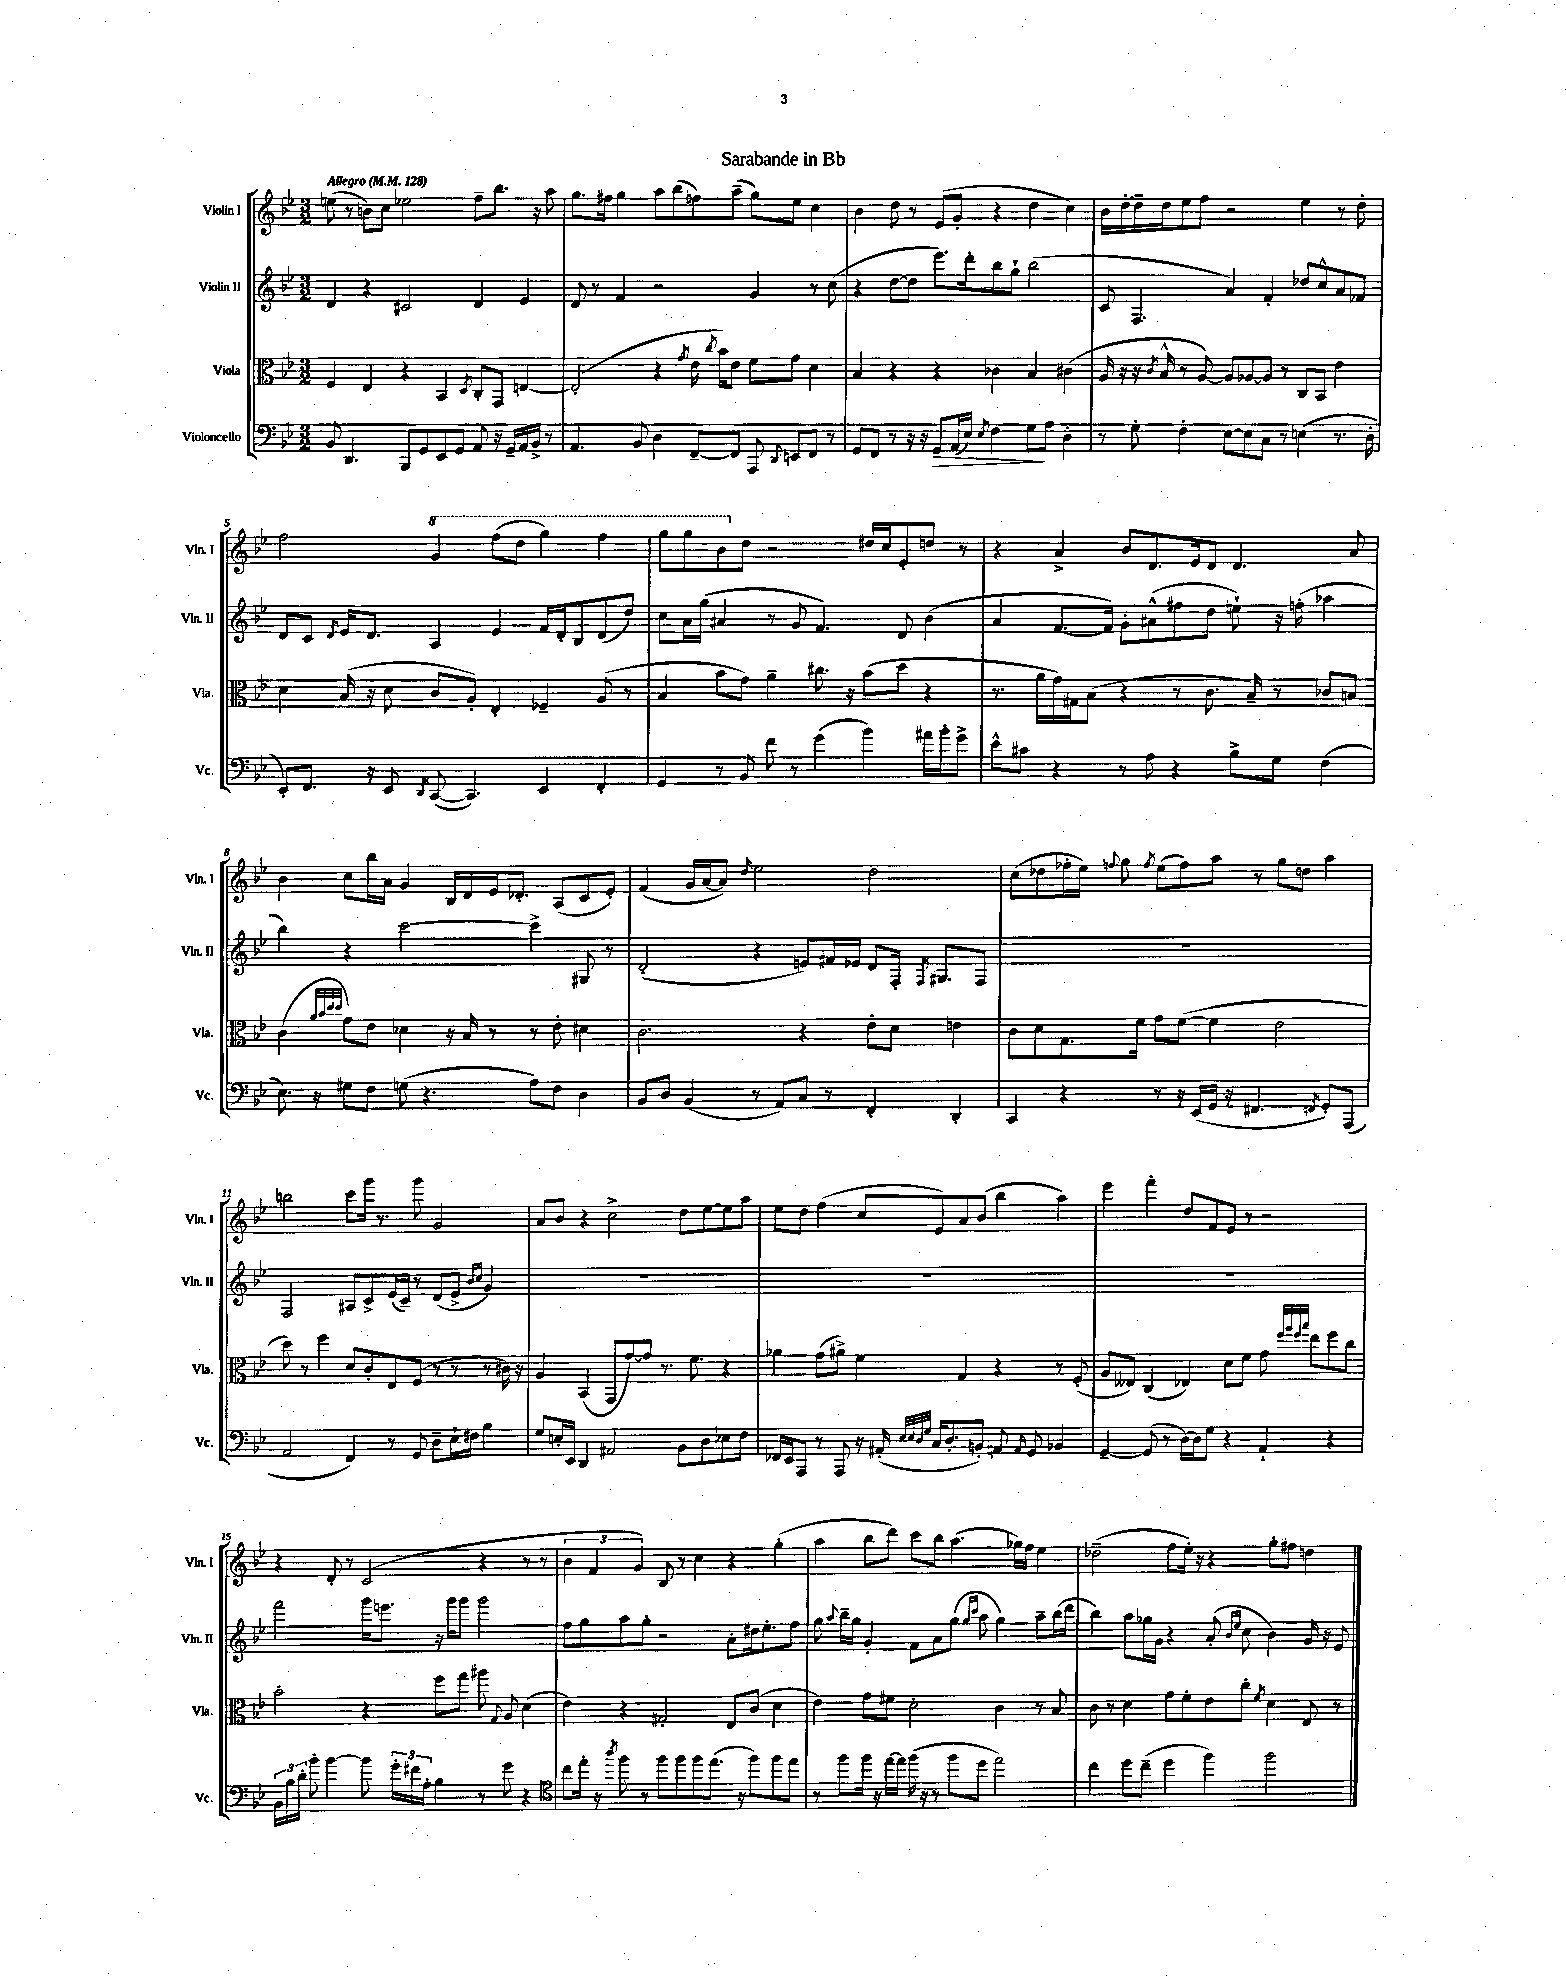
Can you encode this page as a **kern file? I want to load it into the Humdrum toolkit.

**kern	**kern	**kern	**kern
*staff4	*staff3	*staff2	*staff1
*clefF4	*clefC3	*clefG2	*clefG2
*k[b-e-]	*k[b-e-]	*k[b-e-]	*k[b-e-]
*M3/2	*M3/2	*M3/2	*M3/2
*MM128	*MM128	*MM128	*MM128
8BB-/	4F/	4d/	(8ee\
4.DD/	.	.	8r
.	4E-/	4r	8b\L)
.	.	.	8cc\J
8BBB-/L	4r	2c#/	2ee-\
8GG/	.	.	.
8EE-/	4BB-/	.	.
8GG/J	.	.	.
.	8qD/	.	.
8AA/	8C'/L	4d/	8ff~\L
16r	8GG/J	.	8.bb-\J
16GG~/LL	.	.	.
16AA/	[4E/	4e-/	.
16BB-^/JJ	.	.	16r
8r	.	.	8aa\
=	=	=	=
4.AA/	(2E'/]	8d/	8.gg\L
.	.	8r	.
.	.	.	16ff#\Jk
.	.	4f/	4gg\
8BB-/	.	.	.
4D\	4r	2r	8aa\L
.	.	.	(8bb-\
.	8qg/	.	.
[8FF~/L	16e-\	.	8ff\)
.	8qcc/	.	.
.	16b-\LK)	.	.
8FF/]J	8e-\J	.	(8aa~\J
8AAA/	8f\L	4g/	8gg\L)
8qqDD/	.	.	.
8EE/L	8g\J	.	8ee-\J
8FF/J	4d\	8r	4cc\
8r	.	(8cc\	.
=	=	=	=
8GG/L	4B-/	4r	4b-\
8FF/J	.	.	.
8r	4r	[8dd\L	8dd\
16r	.	8dd\]J	8r
16r	.	.	.
8GG/L	4r	8.eee-\L)	(8e-/L
(16AA/L	.	.	8g'/J
16E-/JJ)	.	16ddd'\k	.
8qE-/	.	.	.
4F\	4c-\	8bb-\	4r
.	.	8gg`\J	.
8G\L	4B-/	(2bb-\	4dd\
8A\J	.	.	.
4D'\	(4c#\	.	4cc\)
=	=	=	=
8r	16A/	8c/	16b-\LL
.	16r	.	[16dd'\
8G'\	16r	4.F/	16dd~\]
.	8qc/	.	.
.	16B-^^/	.	16dd\J
4F'\	8r	.	8ee-\
.	[8A/)	.	8ff\J
[8E-\L	8A/]L	4a/)	2r
8E-\]	[8A-/	.	.
8C\J	8A-/]J	4f'/	.
8r	8r	.	.
(4E\	8C/L	8dd-/L	4ee-\
.	8BB-/J	8cc^^/	.
8.r	4e-\	8a/	8r
.	.	8f-/J	8dd'\
16D'\	.	.	.
=	=	=	=
8EE-'/L)	4d\	8d/L	2ff\
8.FF/J	.	8c/J	.
.	.	8qd/	.
.	(16B-/	16e-/LK	.
16r	16r	8.d/J	.
8EE-/	8d\	.	.
8qDD/	.	.	.
([8CC/	8c/L	4A/	4gg/
4.CC/])	8A'/J)	.	.
.	4E-'/	4e-/	(8fff\L
.	.	.	8ddd\J
4EE-/	4F-~/	16f/LL	4ggg\)
.	.	16d'/J	.
.	.	8B-/	.
4FF'/	(8A/	(8d/	4fff\
.	8r	8dd/J)	.
=	=	=	=
4GG/	4B-/	8cc\L	8ggg\L
.	.	16a\L	8ggg\
.	.	(16gg\JJ	.
8r	8b-\L	4a#/	8bb-\
8BB-/	8g\J)	.	8dd\J
8f\	4a~\	8r	2r
8r	.	8g/	.
(4g\	8.cc#\	4.f/)	.
.	16r	.	.
4b-\)	(8b-\L	.	16dd#/LL
.	.	.	16cc/J
.	8dd\J	8d/	8e-'/
16a#\LL	4r	(4b-\	8dd/J
16b-'\J	.	.	.
8g^\J	.	.	8r
=	=	=	=
8e-^^\L	8.r	4a/	4r
8c#\J	.	.	.
.	16a\LL	.	.
4r	16g\)	[8.f/L	4a^/
.	16G#\J	.	.
.	(8B-\J	.	.
.	.	16f/]Jk)	.
8r	4r	8g'\L	8b-/L
8A\	.	(8a#^^\	8.d/
4r	8r	8ff#\	.
.	.	.	16e-/k
.	8.c\	8dd\J	8d/J
8B-^\L	.	8ee`\)	4.d/
.	16B-~/)	.	.
8G\J	8r	16r	.
.	.	(16ff'\	.
(4F\	8c-/L	4aa-\	.
.	8B/J	.	8a/
=	=	=	=
8.E-\)	(4c\	4bb-\)	4b-\
16r	.	.	.
.	32qqa/LLL	.	.
.	32qqb-/	.	.
.	32qqdd/	.	.
.	32qqdd/JJJ	.	.
8G#\L	8g\L)	4r	8cc\L
8F\J	8e-\J	.	16bb-\L
.	.	.	16a\JJ
(8G\	4d-\	[2ccc\	4g/
4.r	.	.	.
.	16r	.	16B-/LL
.	16B-/	.	16d/
.	8r	.	16e-/J
.	.	.	8.d-'/J
8A\L)	8r	4ccc^\]	.
8F\J	8e-'\	.	(8A/L
4D\	4d#\	8G#/	8c/
.	.	8r	8e-'/J)
=	=	=	=
8BB-/L	2.c\	(2d'/	(4f/
8D/J	.	.	.
(4BB-/	.	.	16g/LL
.	.	.	[16a/J
.	.	.	8a/]J)
.	.	.	16qqdd/
8r	.	4r	2ee-\
8AA/L)	.	.	.
8C/J	4r	8e/L)	.
8r	.	16f#/L	.
.	.	16e-/JJ	.
4FF'/	8e-'\L	8d/L	2dd\
.	8d\J	16F'/Jk	.
.	.	8qF/	.
.	.	8.G#/L	.
4DD'/	4e\	.	.
.	.	8F/J	.
=	=	=	=
4CC/	8c\L	1.r	(8cc\L
.	8d\	.	8dd-\
4r	8.G\	.	16ff-'\L
.	.	.	16ee-\JJ)
.	.	.	8qqff/
.	.	.	8gg\
.	16f\Jk	.	.
.	.	.	8qff/
8r	8g\L	.	(8ee-\L
16r	([8f\J	.	8ff\)
(16EE-/LL	.	.	.
16GG/JJ	4f\]	.	8aa\J
16r	.	.	.
4.FF#/	.	.	8r
.	2e-\	.	8gg\L
.	.	.	8dd\J
8qFF/	.	.	.
8GG'/L)	.	.	4aa\
(8AAA/J	.	.	.
=	=	=	=
2AA/	8dd\)	2F/	2bb\
.	8r	.	.
.	4ff\	.	.
4FF/)	8d/L	8A#/L	8ccc\L
.	8c'/	8c^/	16ggg\Jk
.	.	.	8.r
8r	8E-/	(16e-/L	.
.	.	16c~/JJ)	.
8GG/	(8F/J	8r	8ggg\
8D~\L	8r	(8d/L	2g/
16E-`\L	8r	8e-^/J	.
16F#\JJ	.	.	.
.	.	16qqb-/LL	.
.	.	16qqcc/JJ	.
4B-\	8r	4g/)	.
.	16c#\)	.	.
.	16r	.	.
=	=	=	=
8G/L	4A/	1.r	8a/L
16E'/L	.	.	8b-/J
16EE-/JJ	.	.	.
4DD/	(4BB-/	.	4r
2AA#/	8GG/L	.	2cc^\
.	[8g/)	.	.
.	8g/]J	.	.
.	8.r	.	.
8BB-\L	.	.	8dd\L
.	8.f\	.	.
8D\	.	.	[8ee-\
8E-\	4r	.	8ee-\]
8F\J	.	.	8aa\J
=	=	=	=
16FF-/LL	4a-\	1.r	8ee-\L
16EE-/J	.	.	.
8AAA/J	.	.	8dd\J
8r	(8g\L	.	(4ff\
8AAA/	8a#^\J)	.	.
16r	4f\	.	8cc/L
(16AA#'/	.	.	.
32qqE-/LLL	.	.	.
32qqE-/	.	.	.
32qqD/	.	.	.
32qqG/JJJ	.	.	.
16C/LK	.	.	8e-/)
8.D'/	.	.	.
.	4G/	.	8a/
8BB'/J)	.	.	(8b-/J
8AA/	4r	.	4bb-\
16qqAA/	.	.	.
8GG/	.	.	.
4BB-/	8r	.	4aa\)
.	(8F'/	.	.
=	=	=	=
[4GG~/	8A/L	1.r	4eee-\
.	8E--/J)	.	.
(8GG/]	(4C/	.	4fff'\
8r	.	.	.
[16D\LL)	4E-/)	.	8dd/L
16D\]J	.	.	.
8G\J	.	.	8f/
4r	8d\L	.	8e-/J
.	8f\J	.	8r
4AA`/	8g\	.	2r
.	32qqff/LLL	.	.
.	32qqaa/	.	.
.	32qqff/	.	.
.	32qqbb-/JJJ	.	.
.	8ee-\L	.	.
4r	8ff\	.	.
.	8cc\J	.	.
=	=	=	=
24BB-\LL	2b-'\	2fff\	4r
24B-\	.	.	.
24d'\JJ	.	.	.
8b-'\	.	.	.
[4b-\	.	.	8d'/
.	.	.	8r
8b-\]	4r	16ggg\LK	(2c/
.	.	8.eee\J	.
24g'\LL	.	.	.
24f#\	.	.	.
24A'\JJ	.	.	.
4B-\	8ff\L	16r	.
.	.	16ggg\LK	.
.	8gg\J	8ggg\J	.
8r	8aa#\	2ggg\	4r
.	8qqG/	.	.
8g\	8A/	.	.
4r	(4d\	.	8r
.	.	.	8r
=	=	=	=
*clefC4	*	*	*
8cc\L	4e-\)	8ff\L	6b-\
16ee-'\Jk	.	8gg\	.
.	.	.	6f/
16r	.	.	.
8qaa/	.	.	.
8ff\	4r	8aa\	.
.	.	.	6g/)
8r	.	8gg'\J	.
8ff\L	2G#'/	2r	8B-/
8ff\	.	.	8r
8ff\	.	.	4cc\
(8.ee-\J	.	.	.
.	8E-/L	8a'\L	4r
16r	.	.	.
8ff\L)	(8c/J	16dd#\k	.
.	.	8.ee-'\	.
8ff\	4d\	.	(4gg'\
8ee-\J	.	8ff\J	.
=	=	=	=
8r	4e-\)	8gg\	4aa\
.	.	8qqaa/	.
8ff\L	.	16bb-~\LL	.
.	.	16gg\JJ	.
16ff\Jk	8g\L	4g'/	8bb-\L
16r	.	.	.
[16ee-\LL	8f#\J	.	8ddd\J)
16ee-\]JJ	.	.	.
(16ff\	2d'\	8f\L	8ccc\L
16r	.	.	.
8r	.	8a\	8bb-\J
8ff\L	.	(8gg\J	(4.aa\
.	.	16qqgg/LL	.
.	.	16qqccc/JJ	.
8dd\J	.	8aa\	.
2ee-\)	4c\	4gg\)	.
.	.	.	16gg-\LL)
.	.	.	16ff\JJ
.	8r	8aa~\L	4ee-\
.	8B-/	(16bb-\L	.
.	.	16ddd\JJ	.
=	=	=	=
4cc\	8c\	4bb-\)	(2dd-~\
.	8r	.	.
8dd\L	4d\	8aa\L	.
(8cc~\J	.	16gg-\L	.
.	.	16g\JJ	.
4dd\	8g\L	4r	8ff\L
.	8f'\	.	16ee-'\Jk)
.	.	.	16r
4ff\)	8e-\	(8a'/	4r
.	.	16qqb-/LL	.
.	.	16qqee-/JJ	.
.	8cc'\J	8cc\	.
.	8qf/	.	.
2ff\	4d\	4b-\)	8gg'\L
.	.	.	8ff#\J
.	8E-/	16g/	4dd\
.	.	16r	.
.	8r	8e-/	.
==	==	==	==
*-	*-	*-	*-
